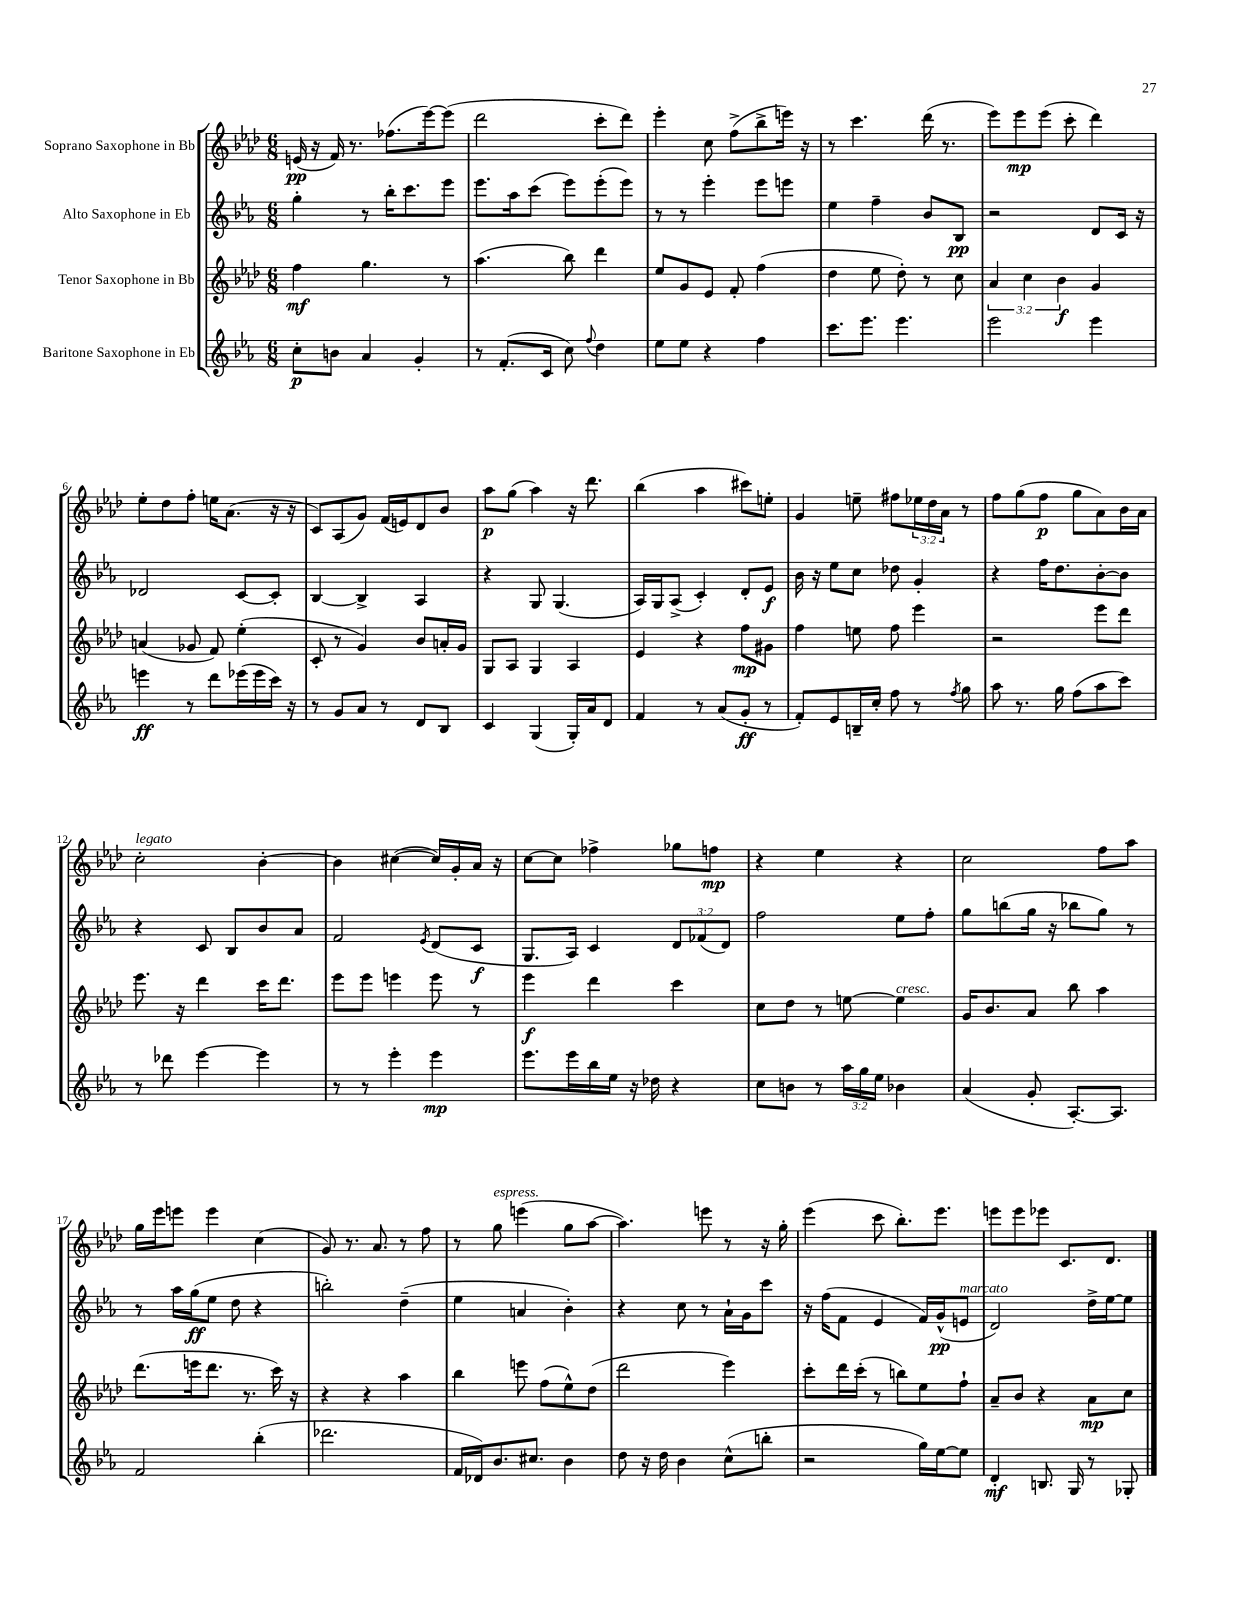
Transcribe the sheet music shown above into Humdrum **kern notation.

**kern	**dynam	**kern	**dynam	**kern	**dynam	**kern	**dynam
*part4	*part4	*part3	*part3	*part2	*part2	*part1	*part1
*staff4	*staff4	*staff3	*staff3	*staff2	*staff2	*staff1	*staff1
*I"Baritone Saxophone in Eb	*	*I"Tenor Saxophone in Bb	*	*I"Alto Saxophone in Eb	*	*I"Soprano Saxophone in Bb	*
*clefG2	*	*clefG2	*	*clefG2	*	*clefG2	*
*k[b-e-a-]	*	*k[b-e-a-d-]	*	*k[b-e-a-]	*	*k[b-e-a-d-]	*
*M6/8	*	*M6/8	*	*M6/8	*	*M6/8	*
=1	=1	=1	=1	=1	=1	=1	=1
8cc'\L	p	4ff\	mf	4gg'\	.	(16en/	pp
.	.	.	.	.	.	16r	.
8bn\J	.	.	.	.	.	16f/)	.
.	.	.	.	.	.	8.r	.
4a-/	.	4.gg\	.	8r	.	.	.
.	.	.	.	16bb-'\KL	.	(8.ff-X\L	.
.	.	.	.	8.ccc\	.	.	.
4g'/	.	.	.	.	.	.	.
.	.	.	.	.	.	[16eee-\k)	.
.	.	8r	.	8eee-\J	.	(8eee-\J]	.
=2	=2	=2	=2	=2	=2	=2	=2
8r	.	(4.aa-\	.	8.eee-\L	.	2ddd-\	.
(8.f'/L	.	.	.	.	.	.	.
.	.	.	.	16aa-\k	.	.	.
.	.	.	.	(8ccc\J	.	.	.
16c/Jk	.	.	.	.	.	.	.
8cc\)	.	8bb-\)	.	8eee-\L)	.	.	.
8qqff/	.	.	.	.	.	.	.
4dd\	.	4ddd-\	.	(8eee-'\	.	8ccc'\L	.
.	.	.	.	8eee-\J)	.	8ddd-\J)	.
=3	=3	=3	=3	=3	=3	=3	=3
8ee-\L	.	8ee-/L	.	8r	.	4eee-'\	.
8ee-\J	.	8g/	.	8r	.	.	.
4r	.	8e-/J	.	4eee-'\	.	8cc\	.
.	.	8f'/	.	.	.	(8ff^\L	.
4ff\	.	(4ff\	.	8eee-\L	.	8bb-^\	.
.	.	.	.	8eeen\J	.	16eeen\Jk)	.
.	.	.	.	.	.	16r	.
=4	=4	=4	=4	=4	=4	=4	=4
8.ccc\L	.	4dd-\	.	4ee-\	.	8r	.
.	.	.	.	.	.	4.ccc\	.
8.eee-\J	.	.	.	.	.	.	.
.	.	8ee-\	.	4ff~\	.	.	.
4.eee-\	.	8dd-'\)	.	.	.	.	.
.	.	8r	.	8b-/L	.	(16ddd-\	.
.	.	.	.	.	.	8.r	.
.	.	8cc\	.	8B-/J	pp	.	.
=5	=5	=5	=5	=5	=5	=5	=5
2eee-\	.	6a-/	.	2r	.	8eee-\L)	.
.	.	.	.	.	.	8eee-\	mp
.	.	6cc\	.	.	.	.	.
.	.	.	.	.	.	(8eee-\J	.
.	.	6b-\	f	.	.	.	.
.	.	.	.	.	.	8ccc'\	.
4eee-\	.	4g/	.	8d/L	.	4ddd-\)	.
.	.	.	.	16c/Jk	.	.	.
.	.	.	.	16r	.	.	.
!!LO:LB:g=z
=6	=6	=6	=6	=6	=6	=6	=6
4eeen\	ff	(4an/	.	2d-X/	.	8ee-'\L	.
.	.	.	.	.	.	8dd-\	.
8r	.	8g-X/	.	.	.	8ff'\J	.
8ddd\L	.	8f/)	.	.	.	16een\KL	.
.	.	.	.	.	.	(8.a-\J	.
(16eee-X\L	.	(4ee-'\	.	[8c/L	.	.	.
16eee-\	.	.	.	.	.	.	.
16ccc\JJ)	.	.	.	8c'/J]	.	16r	.
16r	.	.	.	.	.	16r	.
=7	=7	=7	=7	=7	=7	=7	=7
8r	.	8c'/	.	[4B-/	.	8c/L)	.
8g/L	.	8r	.	.	.	(8A-/	.
8a-/J	.	4g/)	.	4B-^/]	.	8g/J)	.
8r	.	.	.	.	.	(16f/LL	.
.	.	.	.	.	.	16en/J)	.
8d/L	.	8b-/L	.	4A-/	.	8d-/	.
8B-/J	.	16an'/L	.	.	.	8b-/J	.
.	.	16g/JJ	.	.	.	.	.
=8	=8	=8	=8	=8	=8	=8	=8
4c/	.	8G/L	.	4r	.	8aa-\L	p
.	.	8A-/J	.	.	.	(8gg\J	.
(4G/	.	4G/	.	8G/	.	4aa-\)	.
.	.	.	.	(4.G/	.	.	.
16G'/LL)	.	4A-/	.	.	.	16r	.
16a-/J	.	.	.	.	.	8.ddd-\	.
8d/J	.	.	.	.	.	.	.
=9	=9	=9	=9	=9	=9	=9	=9
4f/	.	4e-/	.	16A-/LL)	.	(4bb-\	.
.	.	.	.	16G/J	.	.	.
.	.	.	.	(8A-^/J	.	.	.
8r	.	4r	.	4c'/)	.	4aa-\	.
(8a-/L	.	.	.	.	.	.	.
8g'/J	ff	8ff\L	mp	8d'/L	.	8ccc#X\L)	.
8r	.	8g#X\J	.	8e-/J	f	8een'\J	.
=10	=10	=10	=10	=10	=10	=10	=10
8f'/L)	.	4ff\	.	16b-\	.	4g/	.
.	.	.	.	16r	.	.	.
8e-/	.	.	.	8ee-\L	.	.	.
16Bn~/L	.	8een\	.	8cc\J	.	8een~\	.
16cc'/JJ	.	.	.	.	.	.	.
8ff\	.	8ff\	.	8dd-X\	.	8ff#X\L	.
8r	.	4eee-\	.	4g'/	.	24ee-X\L	.
.	.	.	.	.	.	24dd-\	.
.	.	.	.	.	.	24a-\JJ	.
8qff/	.	.	.	.	.	.	.
8gg\	.	.	.	.	.	8r	.
=11	=11	=11	=11	=11	=11	=11	=11
8aa-\	.	2r	.	4r	.	8ff\L	.
8.r	.	.	.	.	.	(8gg\	.
.	.	.	.	16ff\KL	.	8ff\J	p
16gg\	.	.	.	8.dd\	.	.	.
(8ff\L	.	.	.	.	.	8gg\L	.
8aa-\	.	8eee-\L	.	[8b-'\	.	8a-\)	.
8ccc\J)	.	8ddd-\J	.	8b-\J]	.	16b-\L	.
.	.	.	.	.	.	16a-\JJ	.
!!LO:LB:g=z
=12	=12	=12	=12	=12	=12	=12	=12
!	!	!	!	!	!	!LO:TX:a:i:t=legato	!
8r	.	8.eee-\	.	4r	.	2cc'\	.
8ddd-X\	.	.	.	.	.	.	.
.	.	16r	.	.	.	.	.
[4eee-\	.	4ddd-\	.	8c/	.	.	.
.	.	.	.	8B-/L	.	.	.
4eee-\]	.	16ccc\KL	.	8b-/	.	[4b-'\	.
.	.	8.ddd-\J	.	.	.	.	.
.	.	.	.	8a-/J	.	.	.
=13	=13	=13	=13	=13	=13	=13	=13
8r	.	8eee-\L	.	2f/	.	4b-\]	.
8r	.	8eee-\J	.	.	.	.	.
4eee-'\	.	4eeen\	.	.	.	([4cc#X\	.
.	.	.	.	8qe-/	.	.	.
4eee-\	mp	8eee\	.	(8d/L	.	16cc#/LL])	.
.	.	.	.	.	.	16g'/	.
.	.	8r	.	8c/J	f	16a-/JJ	.
.	.	.	.	.	.	16r	.
=14	=14	=14	=14	=14	=14	=14	=14
8.eee-\L	.	4eee-\	f	8.G/L	.	[8cc\L	.
.	.	.	.	.	.	8cc\J]	.
16eee-\L	.	.	.	16A-/Jk)	.	.	.
16bb-\	.	4ddd-\	.	4c/	.	4ff-X^\	.
16ee-\JJ	.	.	.	.	.	.	.
16r	.	.	.	.	.	.	.
16dd-X\	.	.	.	.	.	.	.
4r	.	4ccc\	.	12d/L	.	8gg-X\L	.
.	.	.	.	(12f-X/	.	.	.
.	.	.	.	.	.	8ffn\J	mp
.	.	.	.	12d/J)	.	.	.
=15	=15	=15	=15	=15	=15	=15	=15
8cc\L	.	8cc\L	.	2ff\	.	4r	.
8bn\J	.	8dd-\J	.	.	.	.	.
8r	.	8r	.	.	.	4ee-\	.
24aa-\LL	.	[8een\	.	.	.	.	.
24gg\	.	.	.	.	.	.	.
24ee-\JJ	.	.	.	.	.	.	.
!	!	!LO:TX:a:i:t=cresc.	!	!	!	!	!
4b-X\	.	4ee\]	.	8ee-\L	.	4r	.
.	.	.	.	8ff'\J	.	.	.
=16	=16	=16	=16	=16	=16	=16	=16
(4a-/	.	16g/KL	.	8gg\L	.	2cc\	.
.	.	8.b-/	.	.	.	.	.
.	.	.	.	(8bbn\	.	.	.
8g'/	.	8a-/J	.	16gg\Jk	.	.	.
.	.	.	.	16r	.	.	.
[8.A-'/L)	.	8bb-\	.	8bb-X\L	.	.	.
.	.	4aa-\	.	8gg\J)	.	8ff\L	.
8.A-/J]	.	.	.	.	.	.	.
.	.	.	.	8r	.	8aa-\J	.
!!LO:LB:g=z
=17	=17	=17	=17	=17	=17	=17	=17
2f/	.	(8.ddd-\L	.	8r	.	16gg\LL	.
.	.	.	.	.	.	16eee-\J	.
.	.	.	.	16aa-\LL	.	8eeen\J	.
.	.	16eeen\k	.	(16gg\J	ff	.	.
.	.	8.ddd-\J	.	8ee-\J	.	4eee\	.
.	.	.	.	8dd\	.	.	.
.	.	8.r	.	.	.	.	.
(4bb-'\	.	.	.	4r	.	(4cc\	.
.	.	16ccc\)	.	.	.	.	.
.	.	16r	.	.	.	.	.
=18	=18	=18	=18	=18	=18	=18	=18
2.ddd-X\	.	4r	.	2bbn'\)	.	8g/)	.
.	.	.	.	.	.	8.r	.
.	.	4r	.	.	.	.	.
.	.	.	.	.	.	8.a-/	.
.	.	4aa-\	.	(4dd~\	.	8r	.
.	.	.	.	.	.	8ff\	.
=19	=19	=19	=19	=19	=19	=19	=19
16f/LL	.	4bb-\	.	4ee-\	.	8r	.
16d-X/J)	.	.	.	.	.	.	.
!	!	!	!	!	!	!LO:TX:a:i:t=espress.	!
8.b-/	.	.	.	.	.	8gg\	.
.	.	8eeen\	.	4an/	.	(4eeen\	.
8.cc#X/J	.	.	.	.	.	.	.
.	.	(8ff\L	.	.	.	.	.
4b-\	.	8ee-^^\)	.	4b-'\)	.	8gg\L	.
.	.	(8dd-\J	.	.	.	[8aa-\J	.
=20	=20	=20	=20	=20	=20	=20	=20
8dd\	.	2ddd-\	.	4r	.	4.aa-\])	.
16r	.	.	.	.	.	.	.
16dd\	.	.	.	.	.	.	.
4b-\	.	.	.	8cc\	.	.	.
.	.	.	.	8r	.	8eeen\	.
(8cc^^\L	.	4eee-\)	.	16a-`\LL	.	8r	.
.	.	.	.	16g\J	.	.	.
8bbn'\J	.	.	.	8ccc\J	.	16r	.
.	.	.	.	.	.	16gg'\	.
=21	=21	=21	=21	=21	=21	=21	=21
2r	.	8ccc'\L	.	16r	.	(4eee-\	.
.	.	.	.	(16ff\KL	.	.	.
.	.	16ddd-\L	.	8f\J	.	.	.
.	.	(16ccc'\JJ	.	.	.	.	.
.	.	8r	.	4e-/	.	8ccc\	.
.	.	8bbn\L)	.	.	.	8.bb-'\L)	.
16gg\LL)	.	8ee-\	.	16f/LL)	.	.	.
[16ee-\J	.	.	.	(16g^^/J	pp	8.eee-\J	.
!	!	!	!	!LO:TX:a:i:t=marcato	!	!	!
8ee-\J]	.	8ff`\J	.	8en/J	.	.	.
=22	=22	=22	=22	=22	=22	=22	=22
4d'/	mf	8a-~/L	.	2d/)	.	8eeen\L	.
.	.	8b-/J	.	.	.	8eee\	.
8.Bn/	.	4r	.	.	.	8eee-X\J	.
.	.	.	.	.	.	8.c/L	.
16G/	.	.	.	.	.	.	.
8r	.	8a-\L	mp	16dd^\LL	.	.	.
.	.	.	.	[16ee-\J	.	8.d-/J	.
8G-X'/	.	8cc\J	.	8ee-\J]	.	.	.
==	==	==	==	==	==	==	==
*-	*-	*-	*-	*-	*-	*-	*-
